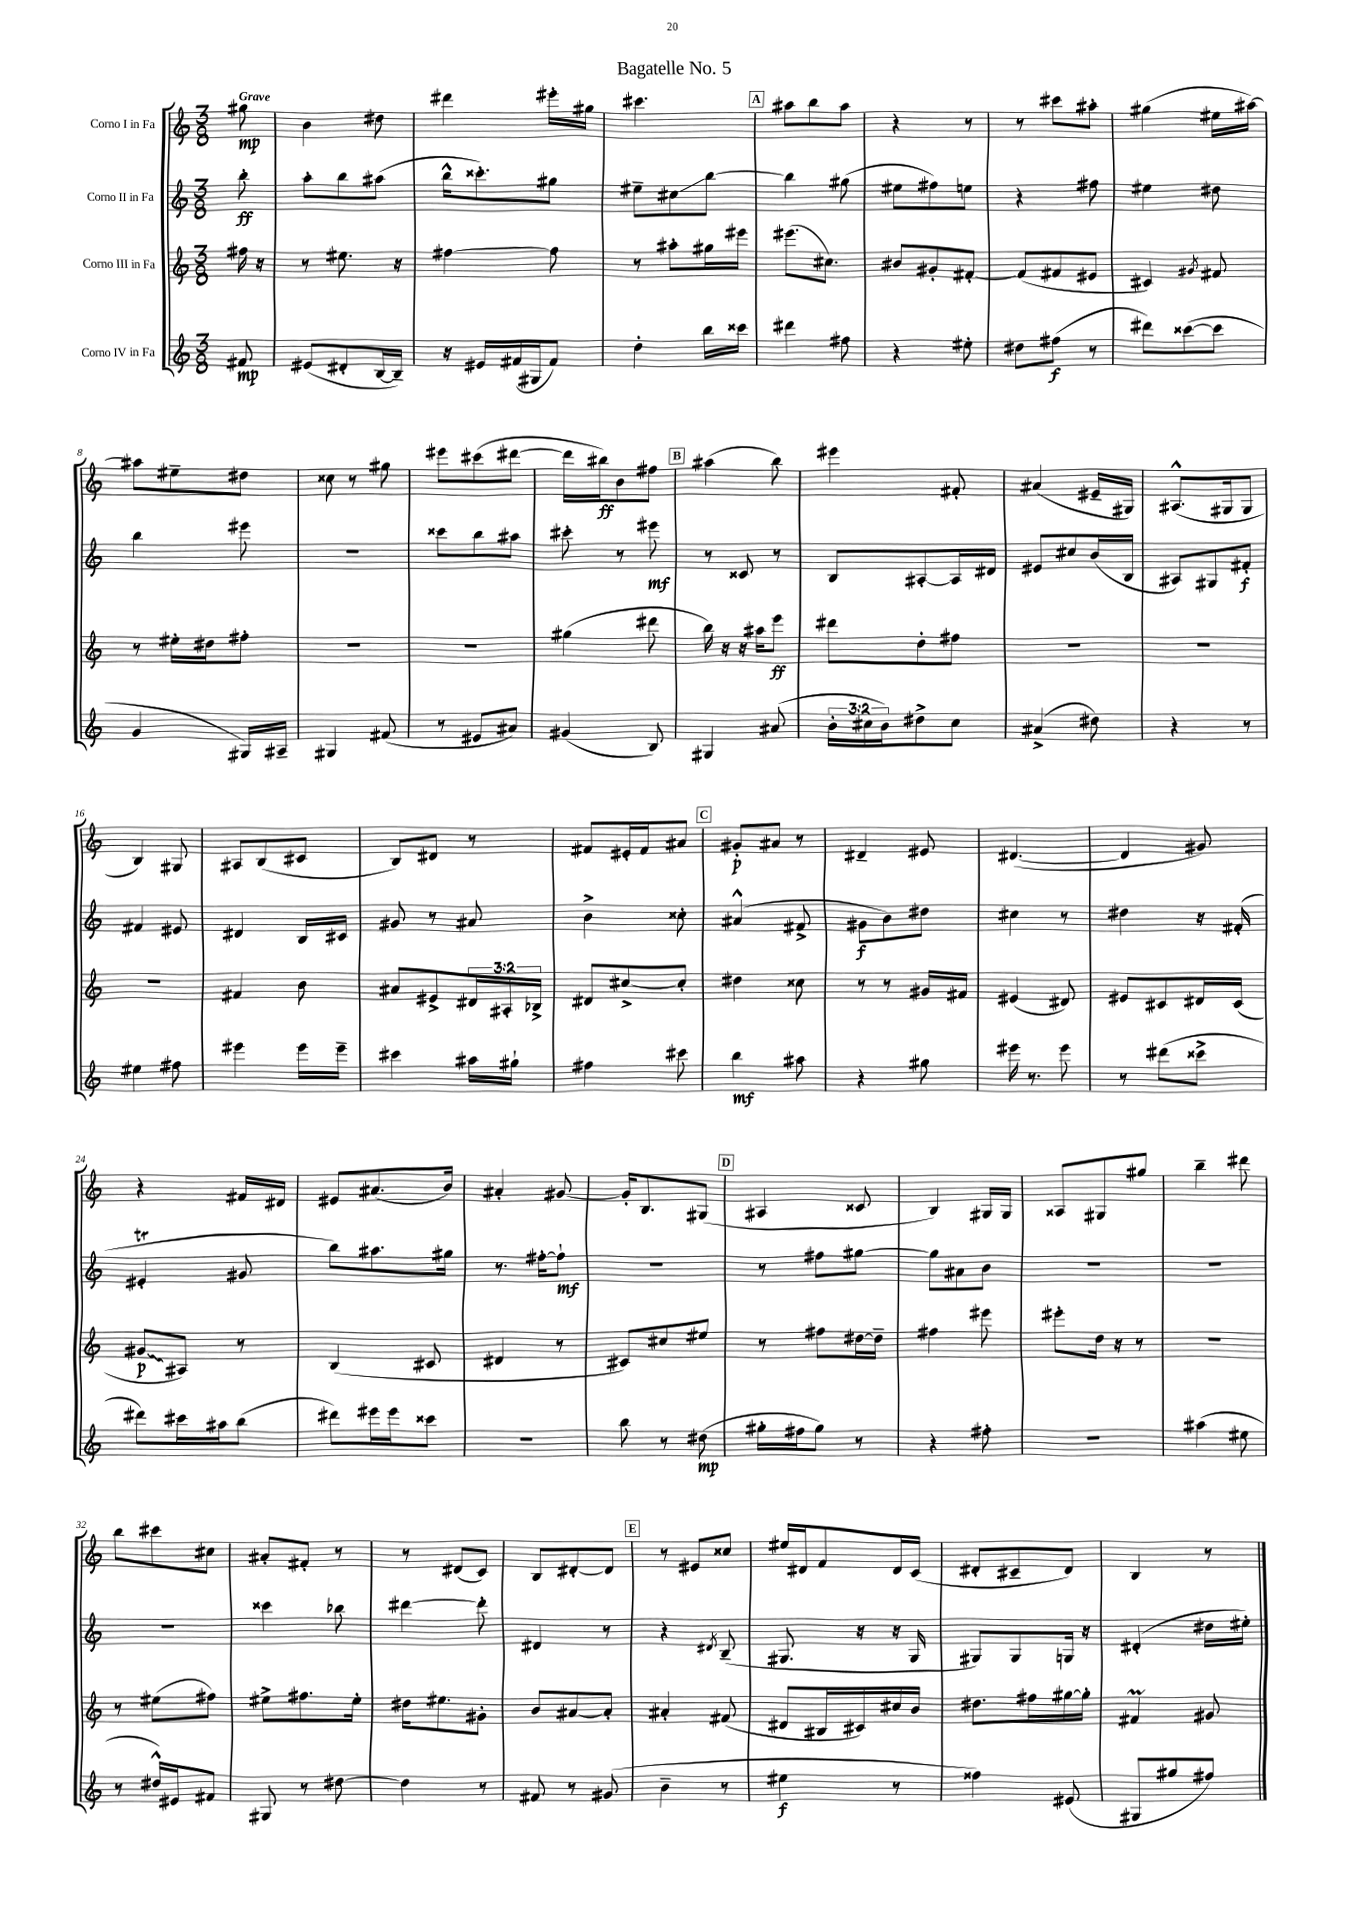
\header { title = "Bagatelle No. 5" }
<<
\new StaffGroup <<
\new Staff = "s0" \with { instrumentName = "Corno I in Fa" } {
    \clef treble \key c \major \numericTimeSignature \time 3/8 \partial 8 \tempo "Grave"
    gis''8\mp |
    b'4 dis''8 |
    dis'''4 eis'''16-. gis''16 |
    cis'''4. |
    \mark \markup { \box "A" } ais''8 b''8 ais''8 |
    r4 r8 |
    r8 cis'''8 ais''8-. |
    gis''4( eis''16 ais''16~) |
    ais''8 eis''8-- dis''8 |
    cisis''8 r8 gis''8 |
    eis'''8 cis'''8( dis'''8~ |
    dis'''16 bis''16\ff) b'8 fis''8 |
    \mark \markup { \box "B" } ais''4( b''8) |
    eis'''4 fis'8-. |
    ais'4( eis'16-- gis16) |
    ais8.-^( gis16 gis8 |
    b4) gis8 |
    ais8 b8( cis'8 |
    b8) dis'8 r8 |
    fis'8 eis'16-. fis'16 ais'8 |
    \mark \markup { \box "C" } gis'8-.\p ais'8 r8 |
    dis'4-- eis'8 |
    dis'4.~( |
    dis'4 gis'8) |
    r4 fis'16 dis'16 |
    eis'8 ais'8.( b'16) |
    ais'4-. gis'8~ |
    gis'16-. b8. gis8( |
    \mark \markup { \box "D" } ais4 cisis'8 |
    b4) gis16 gis16 |
    aisis8 gis8 gis''8 |
    b''4-- dis'''8 |
    b''8 cis'''8 cis''8 |
    ais'8-. fis'8-. r8 |
    r8 dis'8( c'8) |
    b8 dis'8~-. dis'8 |
    \mark \markup { \box "E" } r8 eis'8 cisis''8 |
    eis''16 dis'16 f'8 dis'16 c'16( |
    dis'8-. cis'8-- dis'8) |
    b4 r8 \bar "|." |
}
\new Staff = "s1" \with { instrumentName = "Corno II in Fa" } {
    \clef treble \key c \major \numericTimeSignature \time 3/8 \partial 8
    b''8-.\ff |
    a''8-. b''8 ais''8( |
    b''16-^ cisis'''8.-.) gis''8 |
    eis''8-- cis''8\glissando b''8~ |
    \mark \markup { \box "A" } b''4 gis''8( |
    eis''8 fis''8) e''8 |
    r4 fis''8 |
    eis''4 dis''8 |
    b''4 eis'''8 |
    R4. |
    cisis'''8 b''8 ais''8 |
    cis'''8-. r8 eis'''8\mf |
    \mark \markup { \box "B" } r8 cisis'8 r8 |
    b8 ais8~-. ais16 dis'16 |
    eis'8 cis''8 b'16( b16 |
    ais8) gis8 fis'8-.\f |
    fis'4 eis'8 |
    dis'4 b16 cis'16 |
    gis'8 r8 ais'8 |
    b'4-> cisis''8-. |
    \mark \markup { \box "C" } ais'4-^( fis'8-> |
    gis'8\f b'8) dis''8 |
    cis''4 r8 |
    dis''4 r16 fis'16-.( |
    eis'4-.\trill gis'8 |
    b''8) ais''8. gis''16 |
    r8. fis''16~-. fis''8-!\mf |
    R4. |
    \mark \markup { \box "D" } r8 fis''8 gis''8~ |
    gis''8 ais'8 b'8 |
    R4. |
    R4. |
    R4. |
    cisis'''4 bes''8 |
    dis'''4~ dis'''8-. |
    dis'4 r8 |
    \mark \markup { \box "E" } r4 \acciaccatura { dis'8 } b8--( |
    gis8. r16 r16 gis16 |
    gis8) gis8 g16 r16 |
    dis'4-.( dis''16 eis''16-.) \bar "|." |
}
\new Staff = "s2" \with { instrumentName = "Corno III in Fa" } {
    \clef treble \key c \major \numericTimeSignature \time 3/8 \override Staff.TupletNumber.text = #tuplet-number::calc-fraction-text \partial 8
    fis''16 r16 |
    r8 eis''8. r16 |
    fis''4~ fis''8 |
    r8 ais''8-. gis''16 eis'''16 |
    \mark \markup { \box "A" } eis'''8.( cis''8.) |
    bis'8 gis'8-. fis'8~-. |
    fis'8( fis'8 eis'8 |
    cis'4) \acciaccatura { gis'8 } fis'8 |
    r8 eis''16-. dis''16 fis''8-. |
    R4. |
    R4. |
    gis''4( dis'''8 |
    \mark \markup { \box "B" } b''16) r16 r16 ais''16 e'''8\ff |
    dis'''8 d''8-. fis''8 |
    R4. |
    R4. |
    R4. |
    fis'4 b'8 |
    ais'8 eis'8-> \tuplet 3/2 { dis'16 ais16-. bes16-> } |
    dis'8 cis''8~-> cis''8-. |
    \mark \markup { \box "C" } dis''4 cisis''8 |
    r8 r8 gis'16 fis'16 |
    eis'4( dis'8) |
    eis'8 cis'8 dis'16 cis'16( |
    \once \override Glissando.style = #'zigzag gis'8\glissando\p ais8) r8 |
    b4( cis'8 |
    dis'4 r8 |
    cis'8) cis''8 eis''8 |
    \mark \markup { \box "D" } r8 fis''8 dis''16~ dis''16-- |
    fis''4 eis'''8 |
    eis'''8-. d''16 r16 r8 |
    R4. |
    r8 eis''8( fis''8) |
    eis''8-> fis''8. eis''16-. |
    dis''16 eis''8. gis'8-. |
    b'8 ais'8~ ais'8-. |
    \mark \markup { \box "E" } ais'4-. fis'8( |
    dis'8 bis16 cis'16) cis''16 b'16 |
    dis''8. fis''16 gis''16~ gis''16-. |
    fis'4\prall gis'8 \bar "|." |
}
\new Staff = "s3" \with { instrumentName = "Corno IV in Fa" } {
    \clef treble \key c \major \numericTimeSignature \time 3/8 \override Staff.TupletNumber.text = #tuplet-number::calc-fraction-text \partial 8
    fis'8\mp |
    eis'8( dis'8-. b16~ b16--) |
    r16 eis'16 fis'16( gis16 fis'8) |
    d''4-. b''16 cisis'''16 |
    \mark \markup { \box "A" } dis'''4 fis''8 |
    r4 eis''8-. |
    dis''8 fis''8\f( r8 |
    dis'''8) cisis'''8~( cisis'''8 |
    g'4 gis16) ais16-- |
    gis4 fis'8( |
    r8 eis'8 ais'8) |
    gis'4( b8) |
    \mark \markup { \box "B" } gis4 ais'8( |
    \tuplet 3/2 { b'16-. cis''16 b'16) } dis''8-> cis''8 |
    ais'4->( dis''8) |
    r4 r8 |
    eis''4 fis''8 |
    eis'''4 eis'''16 eis'''16-- |
    cis'''4 ais''16 gis''16-! |
    fis''4 cis'''8 |
    \mark \markup { \box "C" } b''4\mf ais''8 |
    r4 gis''8 |
    eis'''16 r8. eis'''8 |
    r8 dis'''8( cisis'''8-> |
    dis'''8) cis'''16 ais''16 b''8( |
    dis'''8) eis'''16 eis'''16 cisis'''8 |
    R4. |
    b''8 r8 dis''8\mp( |
    \mark \markup { \box "D" } gis''16-. fis''16 gis''8) r8 |
    r4 fis''8-. |
    r4. |
    ais''4( eis''8 |
    r8 dis''16-^) eis'16 fis'8 |
    gis8 r8 dis''8~ |
    dis''4 r8 |
    fis'8 r8 gis'8( |
    \mark \markup { \box "E" } b'4-- r8 |
    eis''4\f r8 |
    fisis''4) eis'8( |
    gis8 gis''8 fis''8) \bar "|." |
}
>>
>>
